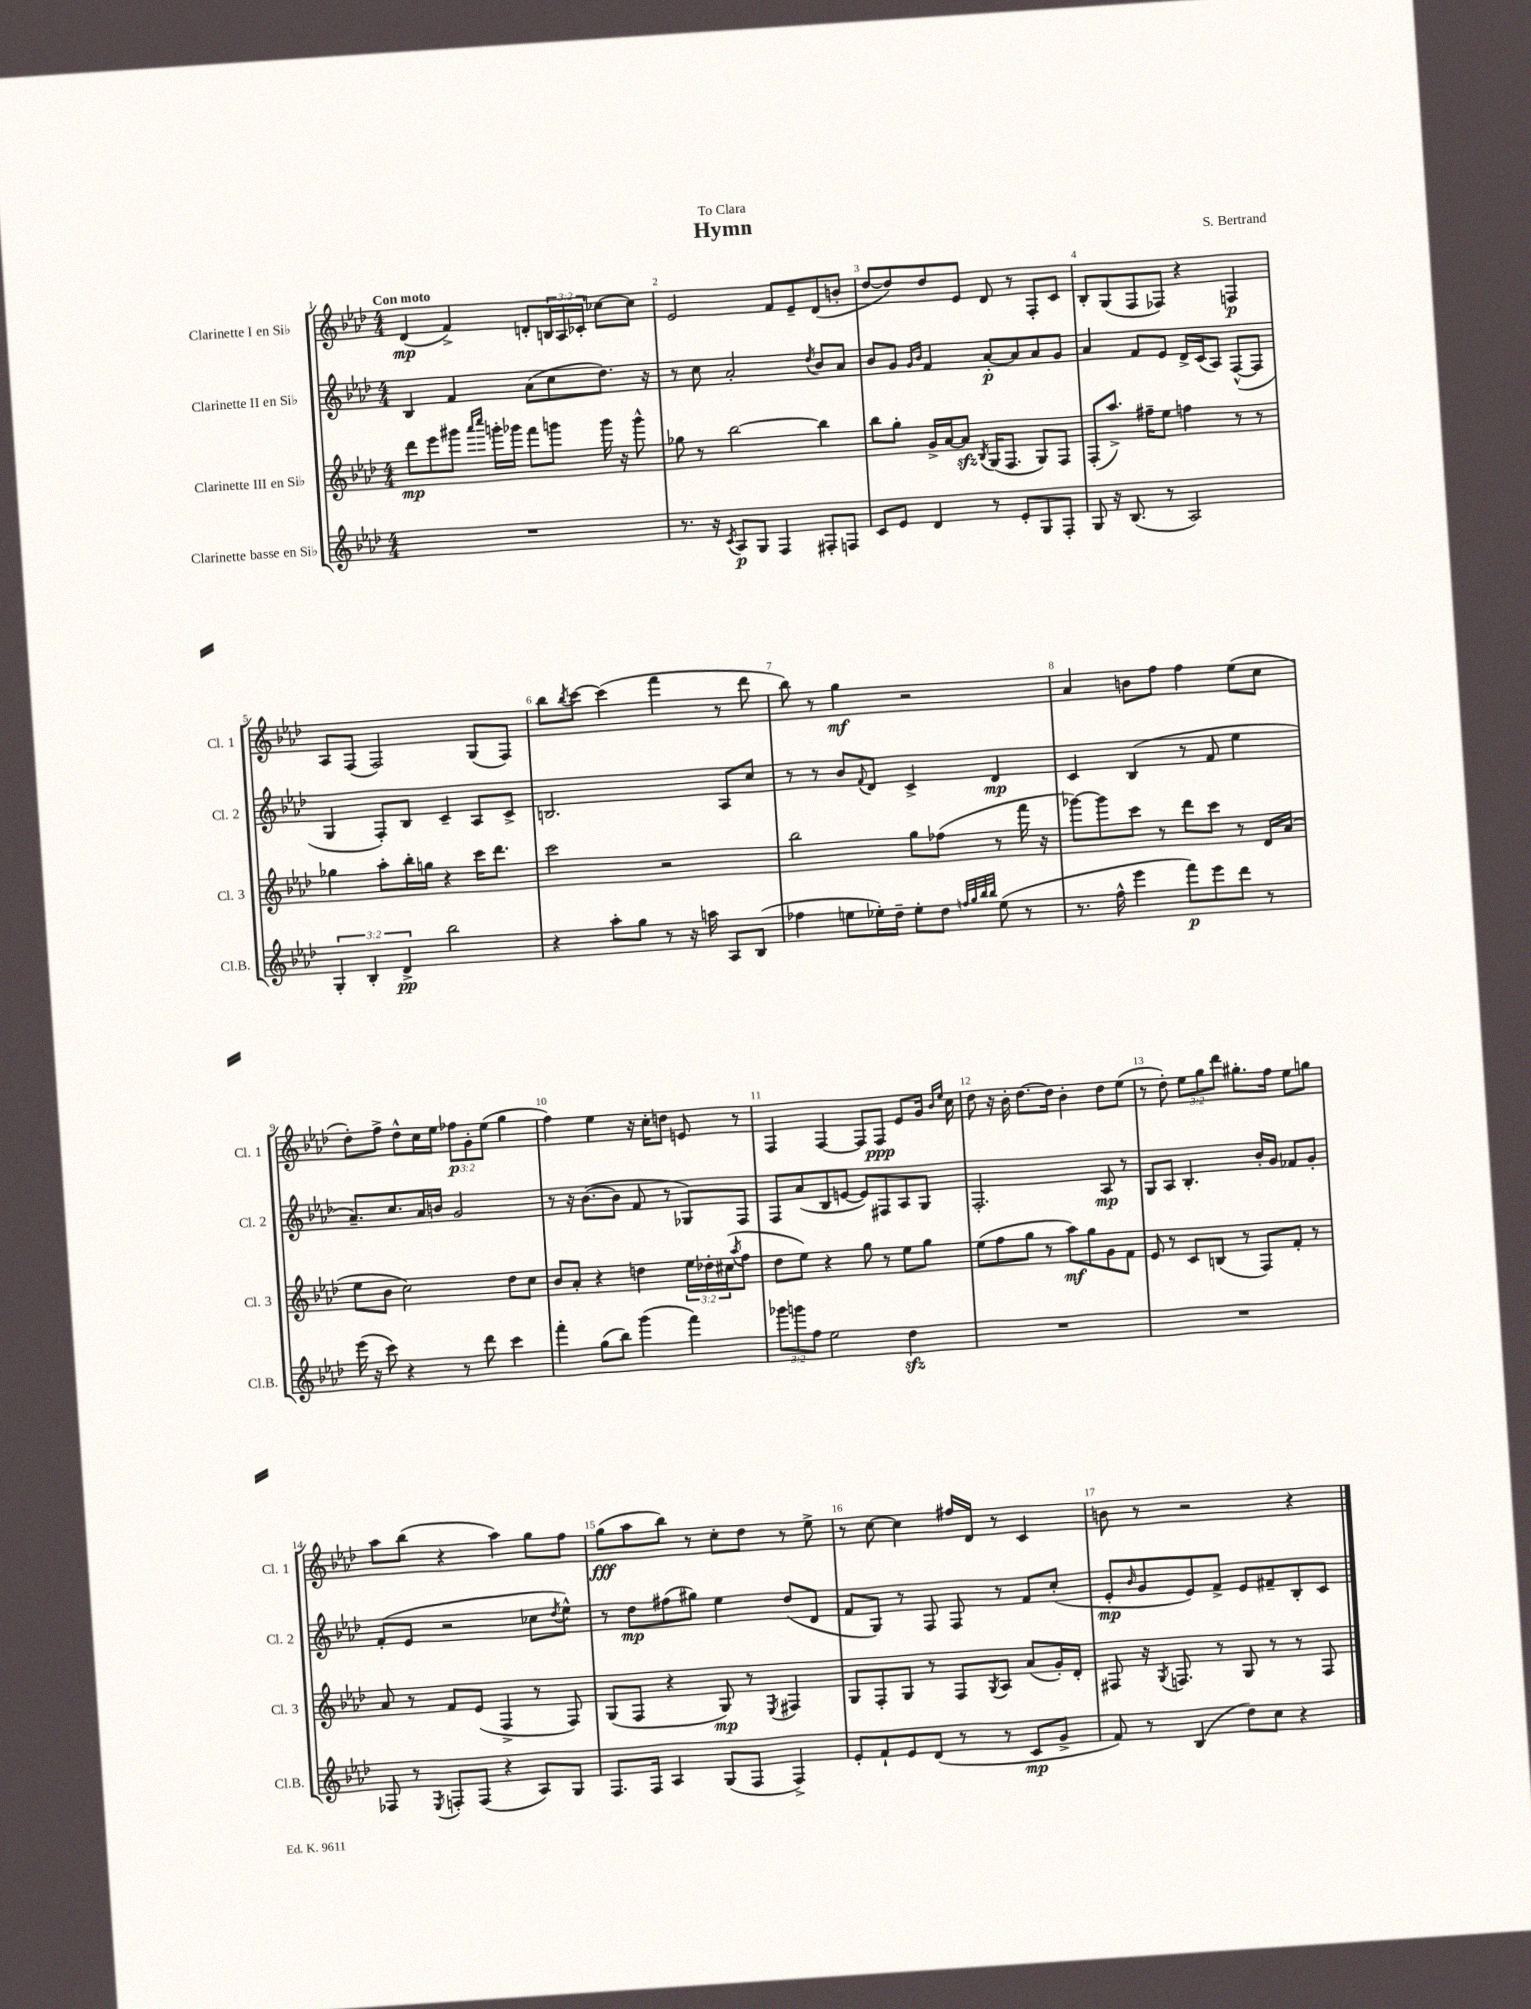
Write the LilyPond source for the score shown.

\header { title = "Hymn" composer = "S. Bertrand" dedication = "To Clara" }
<<
\new StaffGroup <<
\new Staff = "s0" \with { instrumentName = "Clarinette I en Sib" shortInstrumentName = "Cl. 1" } {
    \clef treble \key aes \major \numericTimeSignature \time 4/4 \override Staff.TupletNumber.text = #tuplet-number::calc-fraction-text \tempo "Con moto"
    des'4\mp( f'4->) d'8-. \tuplet 3/2 { b16 aes16 ces'16-. } ces''8~ ces''8 |
    ees'2 f'8 ees'8-- des'8( b'8-. |
    des''8~ des''8) des''8 ees'8 des'8 r8 f8-. c'8 |
    bes8-. g8( f8 fes8) r4 f4\p |
    aes8 f8( f2) g8( f8) |
    bes''8 \acciaccatura { bes''8 } c'''8~ c'''4( f'''4 r8 des'''8 |
    bes''8) r8 g''4\mf r2 |
    aes'4 b'8 f''8 f''4 ees''8( c''8 |
    des''8-.) f''8-> des''8-^ c''16 ees''16 \tuplet 3/2 { fes''8\p g'8-. ees''8( } g''4 |
    f''4) ees''4 r16 c''16-. d''8 e'8 r8 |
    f4 f4~ f8 f8\ppp ees'8 g'16 \grace { bes'16 ees''16 } c''16 |
    des''8 r16 bes'16-. des''8.~ des''16 bes'4-. des''8 ees''8( |
    r8 des''8-.) \tuplet 3/2 { ees''8 g''8 des'''8 } gis''8.-. f''16 ees''8 g''8 |
    aes''8 bes''8( r4 aes''4) g''8 f''8 |
    g''8\fff( aes''8 bes''8) r8 c''8-. des''8 r8 ees''8-> |
    r8 c''8~ c''4 fis''16 des'16 r8 c'4 |
    b'8 r8 r2 r4 \bar "|." |
}
\new Staff = "s1" \with { instrumentName = "Clarinette II en Sib" shortInstrumentName = "Cl. 2" } {
    \clef treble \key aes \major \numericTimeSignature \time 4/4
    bes4 f'4 aes'8( c''8 des''8.) r16 |
    r8 c''8 aes'2-. \acciaccatura { des''8 } bes'8 aes'8 |
    bes'8 g'8 \grace { g'16 bes'16 } f'4 aes'8~-.\p aes'8 aes'8 g'8 |
    aes'4 f'8 ees'8 des'16-> c'16( aes8) f8~-^( f8 |
    g4 f8-.) bes8 c'4-- aes8 c'8-> |
    b2. aes8 c''8 |
    r8 r8 bes'8 \appoggiatura { f'8 } des'8 c'4-> des'4\mp |
    c'4 bes4( r8 f'8 ees''4 |
    aes'8.--) c''8. aes'16 b'16 g'2 |
    r8 r16 bes'8.~( bes'8 f'8 r8 ges8) f8 |
    f8 aes'8( bes8 e'8~ e'8) fis8 aes8 g8 |
    f2.-. aes8\mp r8 |
    g8 aes8 bes4.-. bes'16-. g'16 fes'8 g'8-. |
    f'8-.( ees'8 r2 ces''8 \acciaccatura { des''8 } ees''8-^) |
    r8 des''8\mp fis''8( gis''8) ees''4 des''8( des'8 |
    f'8 g8) r8 f8 f8 r8 f'8 c''8-.( |
    ees'8-.\mp \grace { bes'16 } g'8 ees'8) f'8-> ees'8 fis'8-- bes8-. c'8 \bar "|." |
}
\new Staff = "s2" \with { instrumentName = "Clarinette III en Sib" shortInstrumentName = "Cl. 3" } {
    \clef treble \key aes \major \numericTimeSignature \time 4/4 \override Staff.TupletNumber.text = #tuplet-number::calc-fraction-text
    des'''8\mp ees'''8 gis'''8 \grace { aes'''16 c''''16 } g'''16-. ges'''16 f'''8 g'''8 g'''16 r16 g'''8-^ |
    ges''8 r8 bes''2~ bes''4 |
    bes''8 g''8-. g'16-> aes'16~ aes'8\sfz \acciaccatura { bes8 } g16( f8. g8) f8 |
    f8-.( aes''8.->) fis''16-- ees''8 f''4 r8 r8 |
    ges''4 aes''8-. bes''16-. g''16 r4 c'''16 des'''8. |
    c'''2 r2 |
    bes''2 g''8 fes''8( r8 f'''16 r16 |
    ges'''8~) ges'''8 c'''8 r8 des'''8 c'''8 r8 des'16 aes'16( |
    ees''8 bes'8 c''2) des''8 c''8 |
    bes'8 aes'8-. r4 d''4 \tuplet 3/2 { ees''16 des''16-. cis''16( } \acciaccatura { aes''8 } f''8 |
    des''8 ees''8) r4 g''8 r8 ees''8 g''8 |
    ees''8( f''8 g''8 r8 aes''8\mf) g''8 g'8 f'8 |
    ees'8 r8 c'8 b8( r8 f8) f'8-. r8 |
    aes'8 r8 f'8 ees'8( f4-> r8 f8) |
    g8( f8 r4 g8\mp) r8 \acciaccatura { ees8 } fis4 |
    g8 f8-. g8 r8 f8 \acciaccatura { g8 } aes8 aes'8( g'16-.) des'16-. |
    fis8 r16 \acciaccatura { g8 } f8. r8 g8 r8 r8 f8 \bar "|." |
}
\new Staff = "s3" \with { instrumentName = "Clarinette basse en Sib" shortInstrumentName = "Cl.B." } {
    \clef treble \key aes \major \numericTimeSignature \time 4/4 \override Staff.TupletNumber.text = #tuplet-number::calc-fraction-text
    R1 |
    r8. r16 \acciaccatura { c'8 } aes8\p g8 f4 fis8-. f8 |
    c'8 ees'8 des'4 r8 ees'8-. g8 f8-. |
    g8 r16 bes8.( r8 aes2) |
    \tuplet 3/2 { g4-. bes4-. des'4->\pp } bes''2 |
    r4 aes''8-. g''8 r8 r16 a''16 aes8 bes8( |
    fes''4 e''8 ees''16-.) des''16-- ees''8-. des''8 \grace { f''32 g''32 bes''32 bes''32 } ees''8( r8 |
    r8. f''16-^ ees'''4 f'''8\p) ees'''8 des'''8 r8 |
    ees'''16( r16 c'''8) r4 r8 des'''8 c'''4 |
    f'''4-. g''8( bes''8) g'''4( f'''4) |
    \tuplet 3/2 { ges'''8 g'''8 f''8 } ees''2 des''4\sfz |
    R1 |
    R1 |
    fes8 r8 \acciaccatura { ees8 } f8-. f8( r4 aes8) g8 |
    f8. f16 aes4 g8( f8 f4->) |
    ees'8-. f'8-! ees'8 des'8( r8 r8 c'8\mp g'8-> |
    f'8) r8 bes4( des''8) c''8 r4 \bar "|." |
}
>>
>>
\layout { \context { \Score \override BarNumber.break-visibility = ##(#f #t #t) barNumberVisibility = #all-bar-numbers-visible } }
